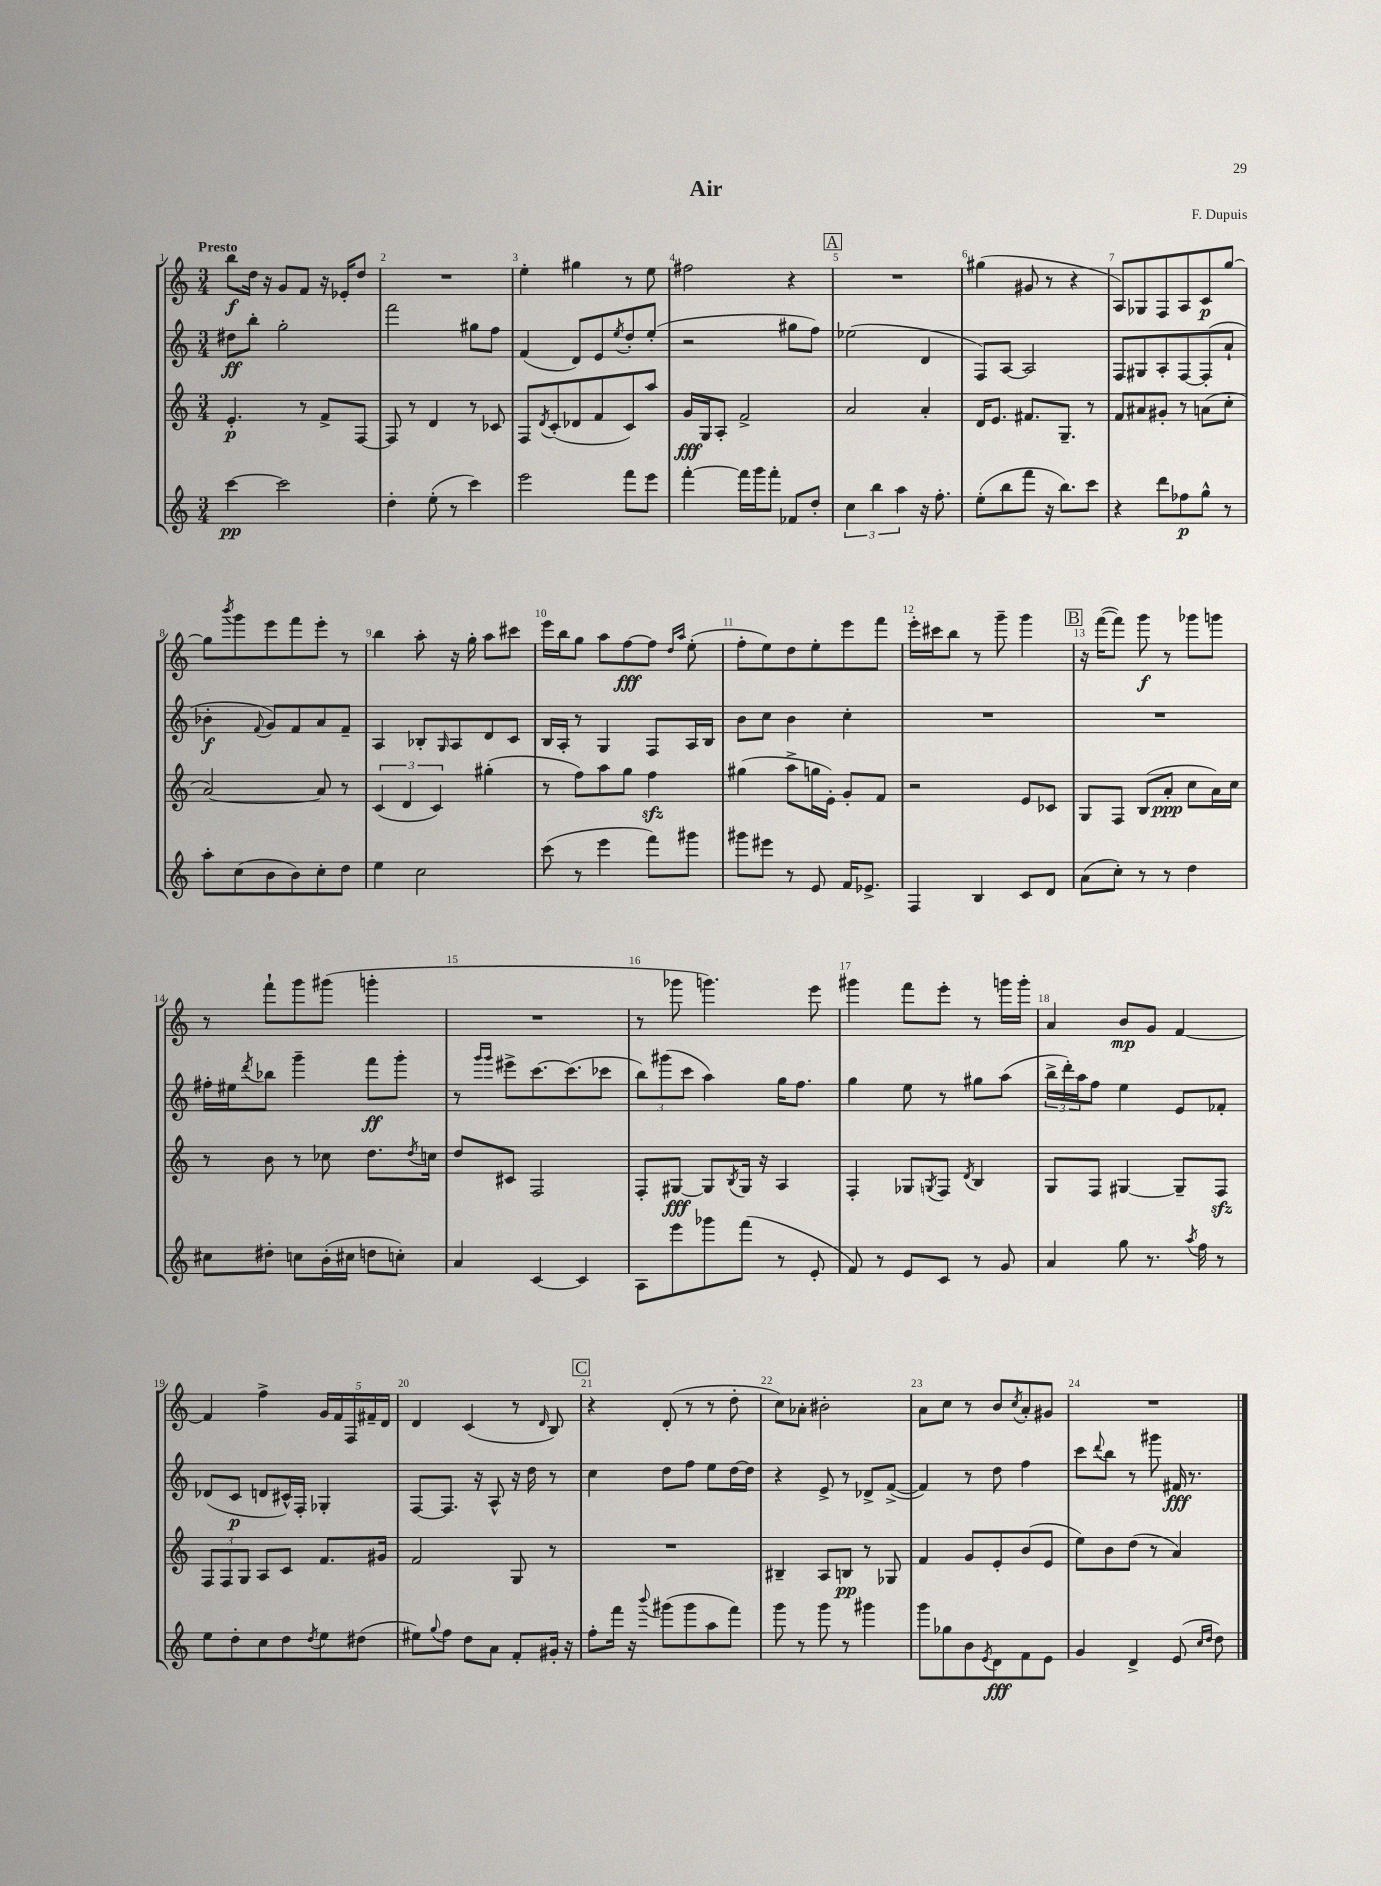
\header { title = "Air" composer = "F. Dupuis" }
<<
\new StaffGroup <<
\new Staff = "s0" {
    \clef treble \key c \major \numericTimeSignature \time 3/4 \tempo "Presto"
    b''8\f d''16 r16 g'8 f'8 r16 ees'16-. d''8 |
    R2. |
    e''4-. gis''4 r8 e''8 |
    fis''2 r4 |
    \mark \markup { \box "A" } R2. |
    gis''4( gis'8 r8 r4 |
    a8) ges8 f8 a8 c'8\p g''8~ |
    g''8 \acciaccatura { b'''8 } g'''8 e'''8 f'''8 e'''8-. r8 |
    b''4 a''8-. r16 g''16-. a''8 cis'''8 |
    e'''16 b''16 g''8 a''8 f''8~\fff f''8 \grace { d''16 a''16 } e''8-.( |
    f''8-. e''8) d''8 e''8-. e'''8 f'''8 |
    e'''16-. cis'''16 b''8 r8 g'''8-- g'''4 |
    \mark \markup { \box "B" } r16 f'''16~( f'''8) g'''8\f r8 ges'''8 g'''8 |
    r8 f'''8-! g'''8 gis'''8( g'''4-. |
    R2. |
    r8 ges'''8 g'''4.) e'''8 |
    gis'''4 f'''8 e'''8-. r8 g'''16 g'''16-. |
    a'4 b'8\mp g'8 f'4~ |
    f'4 f''4-> \tuplet 5/4 { g'16 f'16 f16 fis'16-- d'16 } |
    d'4 c'4( r8 \grace { d'16 } b8) |
    \mark \markup { \box "C" } r4 d'8-.( r8 r8 d''8-. |
    c''8) aes'8-. bis'2-. |
    a'8 c''8 r8 b'8 \acciaccatura { c''8 } a'8-. gis'8 |
    R2. \bar "|." |
}
\new Staff = "s1" {
    \clef treble \key c \major \numericTimeSignature \time 3/4
    dis''8\ff b''8-. g''2-. |
    f'''2 gis''8 f''8 |
    f'4( d'8) e'8 \acciaccatura { e''8 } d''8-. e''8-.( |
    r2 gis''8 f''8) |
    \mark \markup { \box "A" } ees''2( d'4 |
    f8) a8~ a2 |
    f8 gis8 a8-. f8~ f8-.( a'8-! |
    bes'4-.\f \appoggiatura { f'8 } g'8) f'8 a'8 f'8-- |
    a4 bes8-. \grace { g16 } a8 d'8 c'8 |
    b16 a16-. r8 g4 f8 a16 b16 |
    b'8 c''8 b'4 c''4-. |
    R2. |
    \mark \markup { \box "B" } R2. |
    fis''16-. eis''16 \acciaccatura { d'''8 } bes''8 g'''4-- f'''8\ff g'''8-. |
    r8 \grace { g'''16 g'''16 } eis'''8-> c'''8.~ c'''8.( ces'''8 |
    \tuplet 3/2 { b''8) gis'''8( c'''8 } a''4) g''16 f''8. |
    g''4 e''8 r8 gis''8 a''8( |
    \tuplet 3/2 { b''16-> d'''16-.) a''16 } f''8 e''4 e'8 fes'8-. |
    des'8( c'8\p d'8 cis'16-^) f16-. ges4-. |
    f8~ f8. r16 a8-^ r16 d''16 r8 |
    \mark \markup { \box "C" } c''4 d''8 f''8 e''8 d''16~ d''16 |
    r4 e'8-> r8 des'8-> f'8~->( |
    f'4) r8 d''8 f''4 |
    c'''8 \appoggiatura { d'''8 } b''8 r8 gis'''8 fis'16\fff r8. \bar "|." |
}
\new Staff = "s2" {
    \clef treble \key c \major \numericTimeSignature \time 3/4
    e'4.-.\p r8 f'8-> f8~ |
    f8 r8 d'4 r8 ces'8 |
    f8 \acciaccatura { d'8 } c'8-.( des'8 f'8 c'8) a''8 |
    g'16\fff g16 a8-. f'2-> |
    \mark \markup { \box "A" } a'2 a'4-. |
    d'16 e'8. fis'8. g8.-- r8 |
    f'8 ais'8 gis'8-. r8 a'8( c''8-. |
    a'2~) a'8 r8 |
    \tuplet 3/2 { c'4( d'4 c'4) } gis''4-.( |
    r8 f''8) a''8 g''8 f''4\sfz |
    gis''4( a''8-> g''16 e'16-.) g'8-. f'8 |
    r2 e'8 ces'8 |
    \mark \markup { \box "B" } g8 f8 b8( a'8-.\ppp c''8 a'16) c''16 |
    r8 b'8 r8 ces''8 d''8. \acciaccatura { d''8 } c''16 |
    d''8 cis'8 f2 |
    f8-. gis8~\fff gis8 \acciaccatura { b8 } gis16 r16 a4 |
    f4-. ges8 \acciaccatura { g8 } f8 \acciaccatura { d'8 } b4 |
    g8 f8 gis4~ gis8-- f8\sfz |
    \tuplet 3/2 { f8 f8 g8 } a8 c'8 f'8. gis'16 |
    f'2 g8 r8 |
    \mark \markup { \box "C" } R2. |
    bis4-- a8 b8\pp r8 ges8 |
    f'4 g'8 e'8-. b'8( e'8 |
    e''8) b'8 d''8( r8 a'4) \bar "|." |
}
\new Staff = "s3" {
    \clef treble \key c \major \numericTimeSignature \time 3/4
    c'''4~\pp c'''2 |
    d''4-. e''8-.( r8 c'''4) |
    e'''2 f'''8 e'''8 |
    f'''4~-. f'''16 g'''16 f'''8-. fes'8 d''8-. |
    \mark \markup { \box "A" } \tuplet 3/2 { c''4 b''4 a''4 } r16 f''8.-. |
    e''8-.( b''8 f'''8 r16 b''8.) c'''8 |
    r4 d'''8 fes''8\p g''8-^ r8 |
    a''8-. c''8( b'8 b'8) c''8-. d''8 |
    e''4 c''2 |
    c'''8( r8 e'''4 f'''8) gis'''8 |
    gis'''8 eis'''8 r8 e'8 f'16 ees'8.-> |
    f4 b4 c'8 d'8 |
    \mark \markup { \box "B" } a'8( c''8-.) r8 r8 d''4 |
    cis''8 dis''8-. c''8 b'16-.( cis''16 d''8 c''8-.) |
    a'4 c'4~ c'4 |
    a8 e'''8 ges'''8 f'''8( r8 e'8-. |
    f'8) r8 e'8 c'8 r8 g'8 |
    a'4 g''8 r8. \acciaccatura { a''8 } f''16 r8 |
    e''8 d''8-. c''8 d''8 \acciaccatura { d''8 } e''8 dis''8( |
    eis''8) \appoggiatura { g''8 } f''8 d''8 a'8 f'8-. gis'16-. r16 |
    \mark \markup { \box "C" } f''8-. f'''16 r16 \appoggiatura { b'''8 } gis'''8( gis'''8 a''8 f'''8) |
    g'''8 r8 g'''8 r8 gis'''4 |
    g'''8 ges''8 b'8 \acciaccatura { e'8 } d'8\fff f'8 e'8 |
    g'4 d'4-> e'8( \grace { c''16 d''16 } d''8) \bar "|." |
}
>>
>>
\layout { \context { \Score \override BarNumber.break-visibility = ##(#f #t #t) barNumberVisibility = #all-bar-numbers-visible } }
